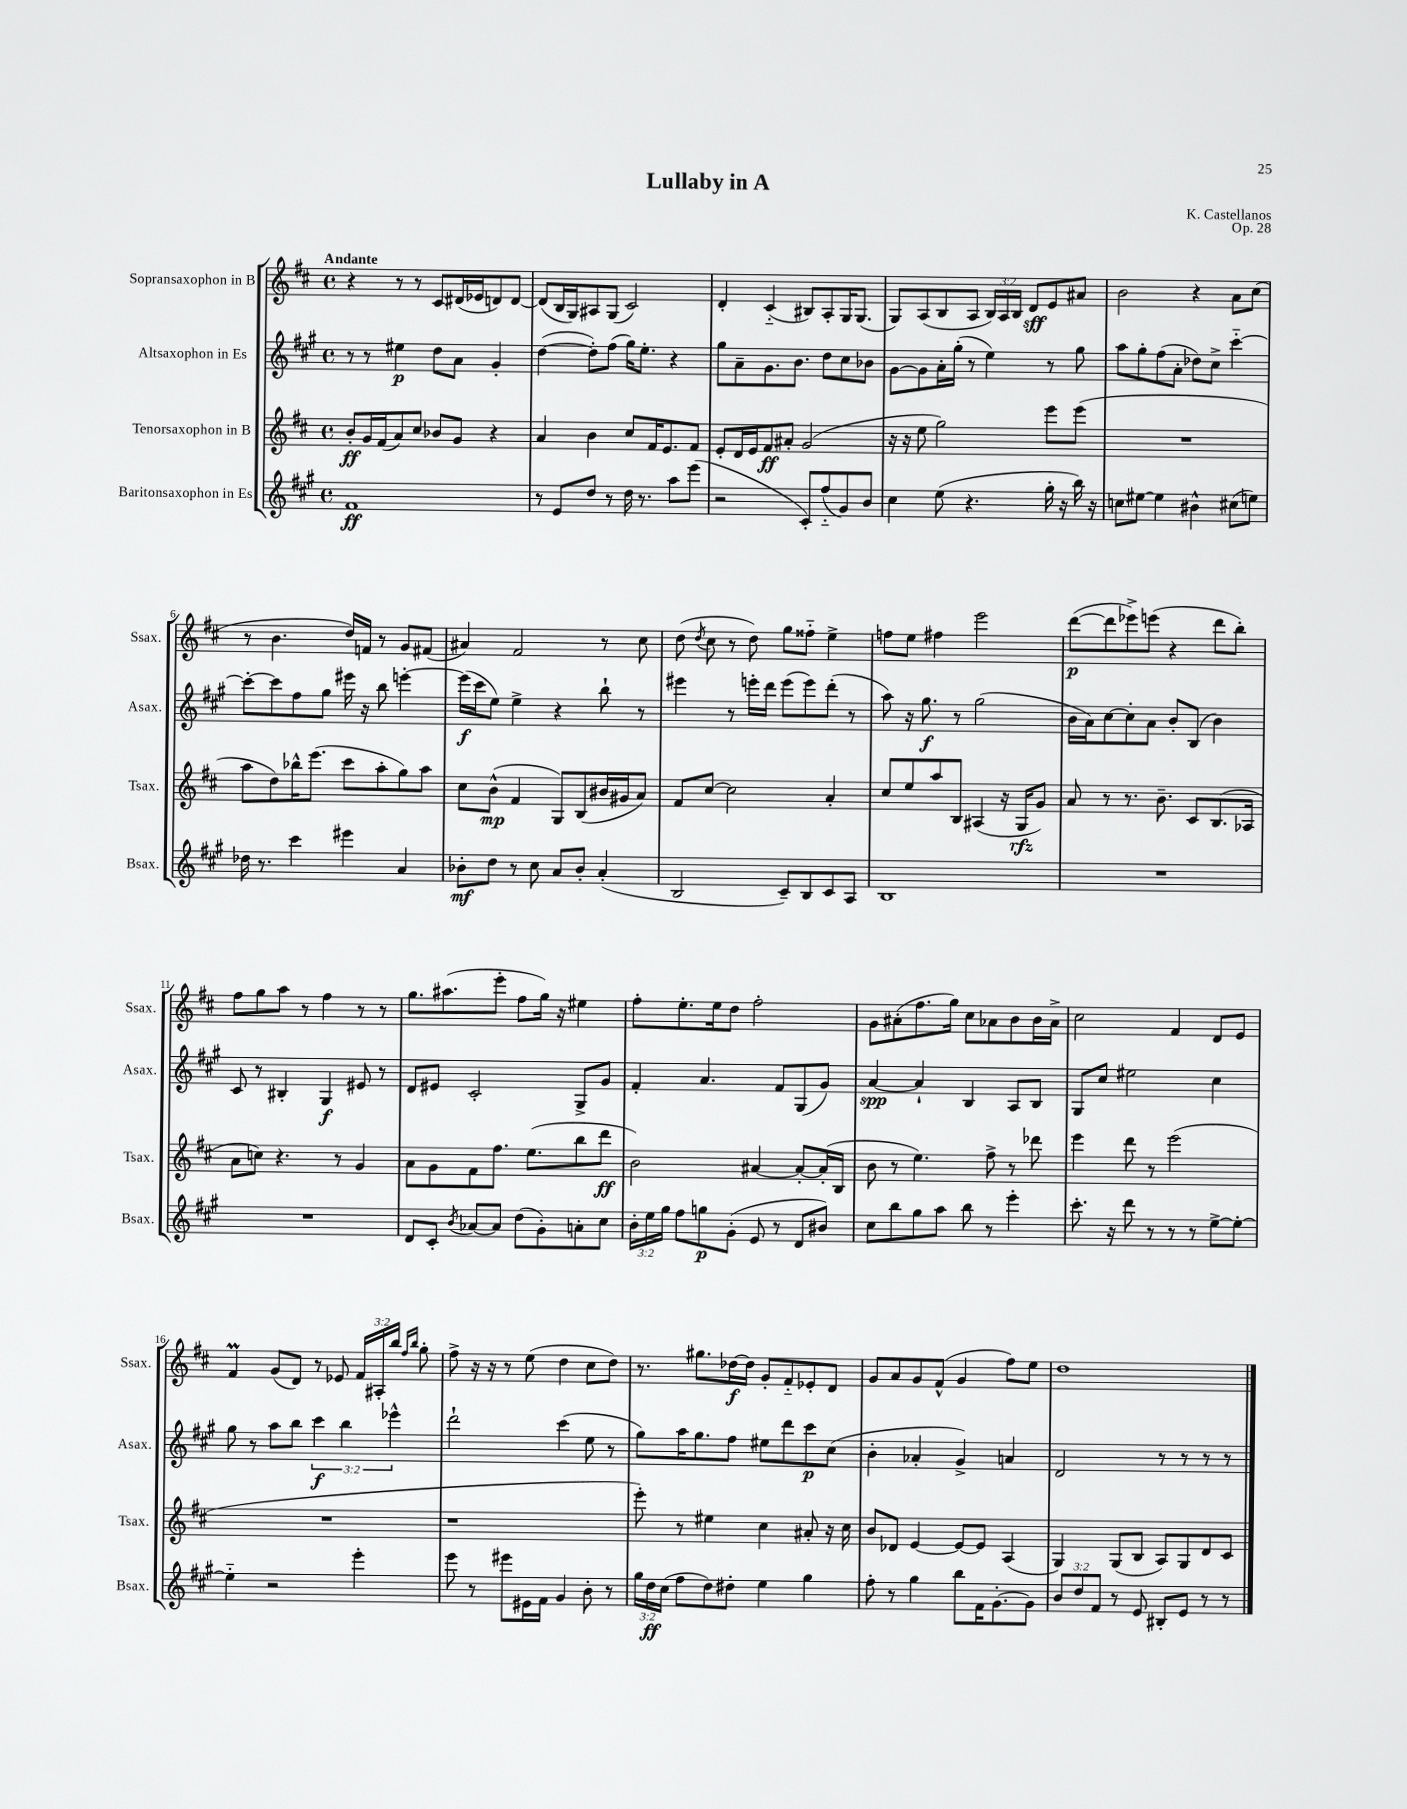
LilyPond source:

\header { title = "Lullaby in A" composer = "K. Castellanos" opus = "Op. 28" }
<<
\new StaffGroup <<
\new Staff = "s0" \with { instrumentName = "Sopransaxophon in B" shortInstrumentName = "Ssax." } {
    \clef treble \key d \major \defaultTimeSignature \time 4/4 \override Staff.TupletNumber.text = #tuplet-number::calc-fraction-text \tempo "Andante"
    \autoBeamOff r4 r8 r8 cis'8[ dis'16( ees'16 d'8) d'8]~ |
    d'8[( b16 g16) ais8 g8]( cis'2) |
    d'4-. cis'4-_( bis8[) a8-. g16 g8.]( |
    g8[) a8( b8 a8] \tuplet 3/2 { b16[) a16 b16] } d'8[\sff e'8 ais'8] |
    b'2 r4 a'8[ cis''8]( |
    r8 b'4. d''16[) f'16] r8 g'8[ fis'8]( |
    ais'4) fis'2 r8 cis''8 |
    d''8( \acciaccatura { d''8 } cis''8 r8 d''8) g''8[ fisis''8]-_ e''4-> |
    f''8[ e''8] fis''4 e'''2 |
    d'''8[~\p( d'''8 ees'''8->) e'''8]( r4 d'''8[ b''8]-.) |
    fis''8[ g''8 a''8] r8 fis''4 r8 r8 |
    g''8.[ ais''8.( e'''8]-. fis''8[ g''16]) r16 eis''4 |
    fis''8[-. e''8.-. e''16 d''8] fis''2-. |
    g'8[ ais'8-.( fis''8. g''16]) cis''8[ aes'8 b'8 b'16 aes'16]-> |
    cis''2 fis'4 d'8[ e'8] |
    fis'4\prall g'8[( d'8]) r8 ees'8 \tuplet 3/2 { fis'16[ ais16-. b''16] } \grace { fis''16[ b''16] } g''8-. |
    fis''8-> r16 r16 r8 e''8( d''4 cis''8[ d''8]) |
    r8. gis''8.[ des''16~\f des''16] g'8[-. fis'8-_ ees'8-. d'8] |
    g'8[ a'8 g'8 fis'8]-^( g'4 fis''8[) e''8] |
    d''1 \bar "|." |
}
\new Staff = "s1" \with { instrumentName = "Altsaxophon in Es" shortInstrumentName = "Asax." } {
    \clef treble \key a \major \defaultTimeSignature \time 4/4 \override Staff.TupletNumber.text = #tuplet-number::calc-fraction-text
    \autoBeamOff r8 r8 eis''4\p d''8[ a'8] gis'4-. |
    d''4~( d''8[-.) fis''8]( gis''16[) e''8.]-. r4 |
    gis''8[ a'8-- gis'8. b'8.] d''8[ cis''8 bes'8] |
    gis'8[~ gis'8 a'16-. gis''16]-.( r8 e''4) r8 gis''8 |
    a''8[ gis''8-. fis''8( a'8]-. des''8[) cis''8]-> cis'''4~-_ |
    cis'''8[~-. cis'''8 fis''8 gis''8] eis'''16 r16 b''8 e'''4~-. |
    e'''16[\f( cis'''16 e''8]) e''4-> r4 b''8-! r8 |
    eis'''4 r8 e'''16[-. d'''16] e'''8[( e'''8) d'''8]-.( r8 |
    a''8) r16 gis''8.\f r8 gis''2( |
    b'16[ a'16) cis''8~ cis''8-. a'8] b'8[-. b8]( b'4) |
    cis'8 r8 bis4-. gis4\f eis'8 r8 |
    d'8[ eis'8] cis'2-. gis8[-> gis'8] |
    fis'4-. a'4. fis'8[ gis8( gis'8]) |
    a'4~\spp a'4-! b4 a8[ b8] |
    gis8[ cis''8] eis''2 cis''4 |
    gis''8 r8 a''8[ b''8] \tuplet 3/2 { cis'''4\f b''4 ees'''4-^ } |
    d'''2-! cis'''4( e''8 r8 |
    gis''8[) a''16 gis''8. fis''8] eis''8[ d'''8 cis'''8\p cis''8]( |
    b'4-. aes'4-. gis'4->) a'4 |
    d'2 r8 r8 r8 r8 \bar "|." |
}
\new Staff = "s2" \with { instrumentName = "Tenorsaxophon in B" shortInstrumentName = "Tsax." } {
    \clef treble \key d \major \defaultTimeSignature \time 4/4
    \autoBeamOff b'8[-.\ff g'16 fis'16( a'8) cis''8] bes'8[ g'8] r4 |
    a'4 b'4 cis''8[ fis'16 e'8. fis'8] |
    e'8[-. d'16 e'16 fis'8\ff ais'8]-. g'2( |
    r16 r16 e''8 g''2) e'''8[ e'''8]( |
    R1 |
    a''8[ d''8) bes''16-^ e'''8.]( cis'''8[ a''8-. g''8) a''8] |
    cis''8[ b'8]-^\mp( fis'4 g8[) b8( bis'16 gis'16 a'8]) |
    fis'8[ cis''8]~ cis''2 a'4-. |
    cis''8[ e''8 a''8 b8] ais4( r16 g16[\rfz g'8]) |
    a'8 r8 r8. b'8.-- cis'8[ b8.( aes16] |
    a'8[ c''8]) r4. r8 g'4 |
    a'8[ g'8 fis'8 fis''8.] e''8.[( b''8 d'''8]\ff |
    b'2) ais'4~ ais'8[~-. ais'16-.( b16] |
    b'8 r8 e''4.) fis''8-> r8 des'''8 |
    e'''4 d'''8 r8 e'''2( |
    R1 |
    r1 |
    e'''8-.) r8 eis''4 cis''4 ais'8-. r16 cis''16 |
    b'8[ des'8] e'4~ e'8[~ e'8] a4( |
    g4) g8[( b8] a8[) g8 d'8 cis'8] \bar "|." |
}
\new Staff = "s3" \with { instrumentName = "Baritonsaxophon in Es" shortInstrumentName = "Bsax." } {
    \clef treble \key a \major \defaultTimeSignature \time 4/4 \override Staff.TupletNumber.text = #tuplet-number::calc-fraction-text
    \autoBeamOff fis'1\ff |
    r8 e'8[ d''8] r8 d''16 r8. a''8[ e'''8]( |
    r2 cis'8[-.) fis''8-_( gis'8) b'8] |
    cis''4 e''8( r4. gis''16-. r16 b''16) r16 |
    c''8[ eis''8]~ eis''4 bis'4-^ cis''8[( e''8]) |
    des''16 r8. cis'''4 eis'''4 a'4 |
    bes'8[-.\mf d''8] r8 cis''8 a'8[ bes'8]-. a'4-.( |
    b2 cis'8[--) b8 cis'8 a8] |
    b1 |
    R1 |
    R1 |
    d'8[ cis'8]-. \acciaccatura { b'8 } aes'8[~ aes'8] d''8[( gis'8-.) a'8-. cis''8] |
    \tuplet 3/2 { b'16[-. e''16 gis''16] } fis''8[ g''8\p gis'8]-.( e'8 r8 d'8[ bis'8]) |
    cis''8[ b''8 gis''8 a''8] b''8 r8 e'''4-. |
    cis'''8.-. r16 d'''8 r8 r8 r8 e''8[~-> e''8]~-. |
    e''4-_ r2 e'''4-. |
    e'''8 r8 eis'''8[ eis'16 fis'16] gis'4 b'8-. r8 |
    \tuplet 3/2 { gis''16[ d''16\ff cis''16]( } fis''8[ d''8) dis''8]-. e''4 gis''4 |
    fis''8-. r8 gis''4 b''8[ fis'16 gis'8.~-. gis'8] |
    \tuplet 3/2 { b'8[ d''8 fis'8] } r8 e'8 bis8[-. e'8] r8 r8 \bar "|." |
}
>>
>>
